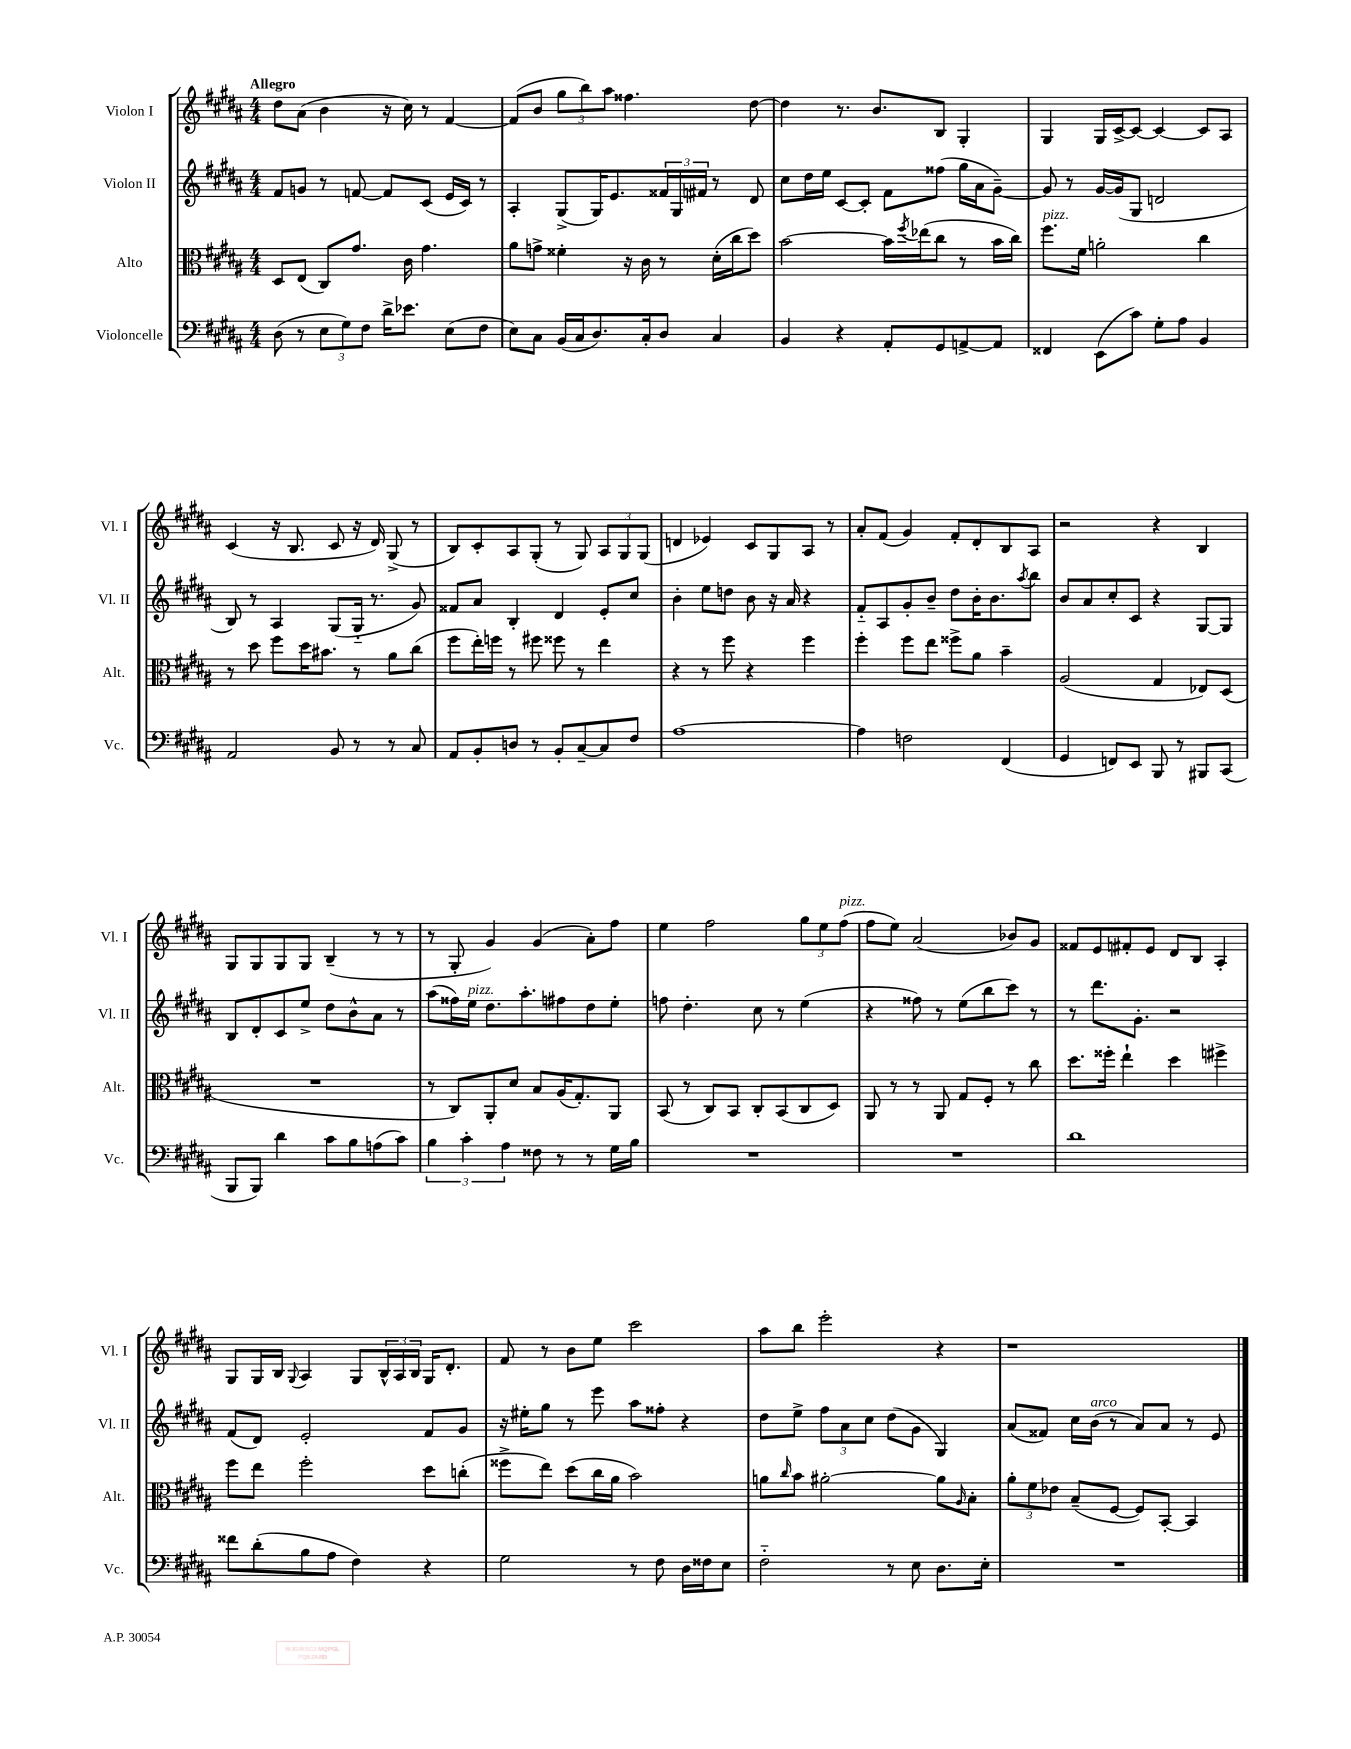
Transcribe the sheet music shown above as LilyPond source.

<<
\new StaffGroup <<
\new Staff = "s0" \with { instrumentName = "Violon I" shortInstrumentName = "Vl. I" } {
    \clef treble \key b \major \numericTimeSignature \time 4/4 \tempo "Allegro"
    dis''8 ais'8( b'4 r16 cis''16) r8 fis'4~ |
    fis'8( b'8 \tuplet 3/2 { gis''8 b''8) ais''8 } fisis''4. dis''8~ |
    dis''4 r8. b'8. b8 gis4-. |
    gis4 gis16 cis'16~-> cis'8~ cis'4~ cis'8 ais8 |
    cis'4( r16 b8. cis'8 r16 dis'16) gis8->( r8 |
    b8) cis'8-. ais8 gis8-.( r8 gis8) \tuplet 3/2 { ais8 gis8 gis8( } |
    d'4 ees'4) cis'8 gis8 ais8 r8 |
    ais'8-. fis'8( gis'4) fis'8-. dis'8-. b8 ais8 |
    r2 r4 b4 |
    gis8 gis8 gis8 gis8 b4--( r8 r8 |
    r8 gis8-. gis'4) gis'4( ais'8-.) fis''8 |
    e''4 fis''2 \tuplet 3/2 { gis''8 e''8 fis''8^\markup { \italic "pizz." }( } |
    fis''8 e''8) ais'2( bes'8) gis'8 |
    fisis'8 e'8 fis'8-. e'8 dis'8 b8 ais4-. |
    gis8 gis16 b16 \appoggiatura { gis8 } ais4 gis8 \tuplet 3/2 { b16-^ ais16 b16 } gis16 dis'8.-. |
    fis'8 r8 b'8 e''8 cis'''2 |
    ais''8 b''8 e'''2-. r4 |
    r1 \bar "|." |
}
\new Staff = "s1" \with { instrumentName = "Violon II" shortInstrumentName = "Vl. II" } {
    \clef treble \key b \major \numericTimeSignature \time 4/4
    fis'8 g'8 r8 f'8~ f'8 cis'8( e'16 cis'16) r8 |
    ais4-. gis8->( gis16) e'8. \tuplet 3/2 { fisis'16 gis16 fis'16 } r8 dis'8 |
    cis''8 dis''16 e''16 cis'8~ cis'8-. fis'8 fisis''8( gis''16 ais'16 gis'8~--) |
    gis'8 r8 gis'16~ gis'16( gis8 d'2 |
    b8) r8 ais4 gis8( gis16-_ r8. gis'8) |
    fisis'8 ais'8 b4-. dis'4 e'8-. cis''8 |
    b'4-. e''8 d''8 b'8 r16 ais'16 r4 |
    fis'8-_ ais8 gis'8-. b'8-- dis''8 b'16-. b'8. \acciaccatura { ais''8 } b''8 |
    b'8 ais'8 cis''8-. cis'8 r4 gis8~ gis8 |
    b8 dis'8-. cis'8 e''8-> dis''8 b'8-^ ais'8 r8 |
    ais''8( fisis''16) e''16^\markup { \italic "pizz." } dis''8. ais''8.-. fis''8 dis''8 e''8-. |
    f''8 dis''4.-. cis''8 r8 e''4( |
    r4 fisis''8) r8 e''8( b''8 cis'''8) r8 |
    r8 dis'''8. gis'8.-. r2 |
    fis'8( dis'8) e'2-. fis'8 gis'8 |
    r16 eis''16-. gis''8 r8 e'''8 ais''8 fisis''8-. r4 |
    dis''8 e''8-> \tuplet 3/2 { fis''8 ais'8 cis''8 } dis''8( gis'8 gis4) |
    ais'8( fisis'8) cis''16 b'16^\markup { \italic "arco" }( r8 ais'8) ais'8 r8 e'8 \bar "|." |
}
\new Staff = "s2" \with { instrumentName = "Alto" shortInstrumentName = "Alt." } {
    \clef alto \key b \major \numericTimeSignature \time 4/4
    dis8 e8( cis8) gis'8. cis'16 gis'4. |
    ais'8 g'8-> fisis'4-. r16 cis'16 r8 dis'16-.( cis''16 dis''8) |
    b'2~ b'16 \acciaccatura { fis''8 } ees''16( cis''8 r8 b'16 cis''16) |
    fis''8.^\markup { \italic "pizz." } fis'16 a'2-. cis''4 |
    r8 dis''8 fis''8 dis''16 bis'8. r8 ais'8 cis''8( |
    fis''8 e''16-.) f''16 r8 fis''8 fisis''8 r8 e''4 |
    r4 r8 fis''8 r4 fis''4 |
    fis''4-. fis''8 e''8 fisis''8-> ais'8 b'4-- |
    ais2( gis4 ees8) dis8( |
    R1 |
    r8 cis8) ais,8-. dis'8 b8 ais16( gis8.-.) ais,8 |
    b,8( r8 cis8) b,8 cis8-. b,8( cis8 dis8) |
    ais,8 r8 r8 ais,8 gis8 fis8-. r8 cis''8 |
    dis''8. fisis''16-. e''4-! dis''4 fis''4-> |
    fis''8 e''8 fis''2-. dis''8 c''8-.( |
    fisis''8-> e''8) dis''8( cis''16 ais'16 b'2) |
    a'8 \grace { cis''16 } b'8 ais'2~-. ais'8 \grace { ais16 } b8-. |
    \tuplet 3/2 { ais'8-. fis'8 ees'8 } b8--( fis8~ fis8) b,8~-. b,4 \bar "|." |
}
\new Staff = "s3" \with { instrumentName = "Violoncelle" shortInstrumentName = "Vc." } {
    \clef bass \key b \major \numericTimeSignature \time 4/4
    dis8( r8 \tuplet 3/2 { e8 gis8) fis8 } dis'16-> ees'8. e8( fis8 |
    e8) cis8 b,16( cis16 dis8.) cis16-. dis8 cis4 |
    b,4 r4 ais,8-. gis,8 a,8~-> a,8 |
    fisis,4 e,8( cis'8) gis8-. ais8 b,4 |
    ais,2 b,8 r8 r8 cis8 |
    ais,8 b,8-. d8 r8 b,8-. cis8~-- cis8 fis8 |
    ais1~ |
    ais4 f2 fis,4( |
    gis,4 f,8) e,8 b,,8 r8 bis,,8 cis,8( |
    b,,8 b,,8) dis'4 cis'8 b8 a8( cis'8) |
    \tuplet 3/2 { b4 cis'4-. ais4 } fisis8 r8 r8 gis16 b16 |
    R1 |
    R1 |
    dis'1 |
    fisis'8 dis'8-.( b8 ais8 fis4) r4 |
    gis2 r8 fis8 dis16 fisis16 e8 |
    fis2-_ r8 e8 dis8. e16-. |
    R1 \bar "|." |
}
>>
>>
\layout { \context { \Score \remove "Bar_number_engraver" } }
